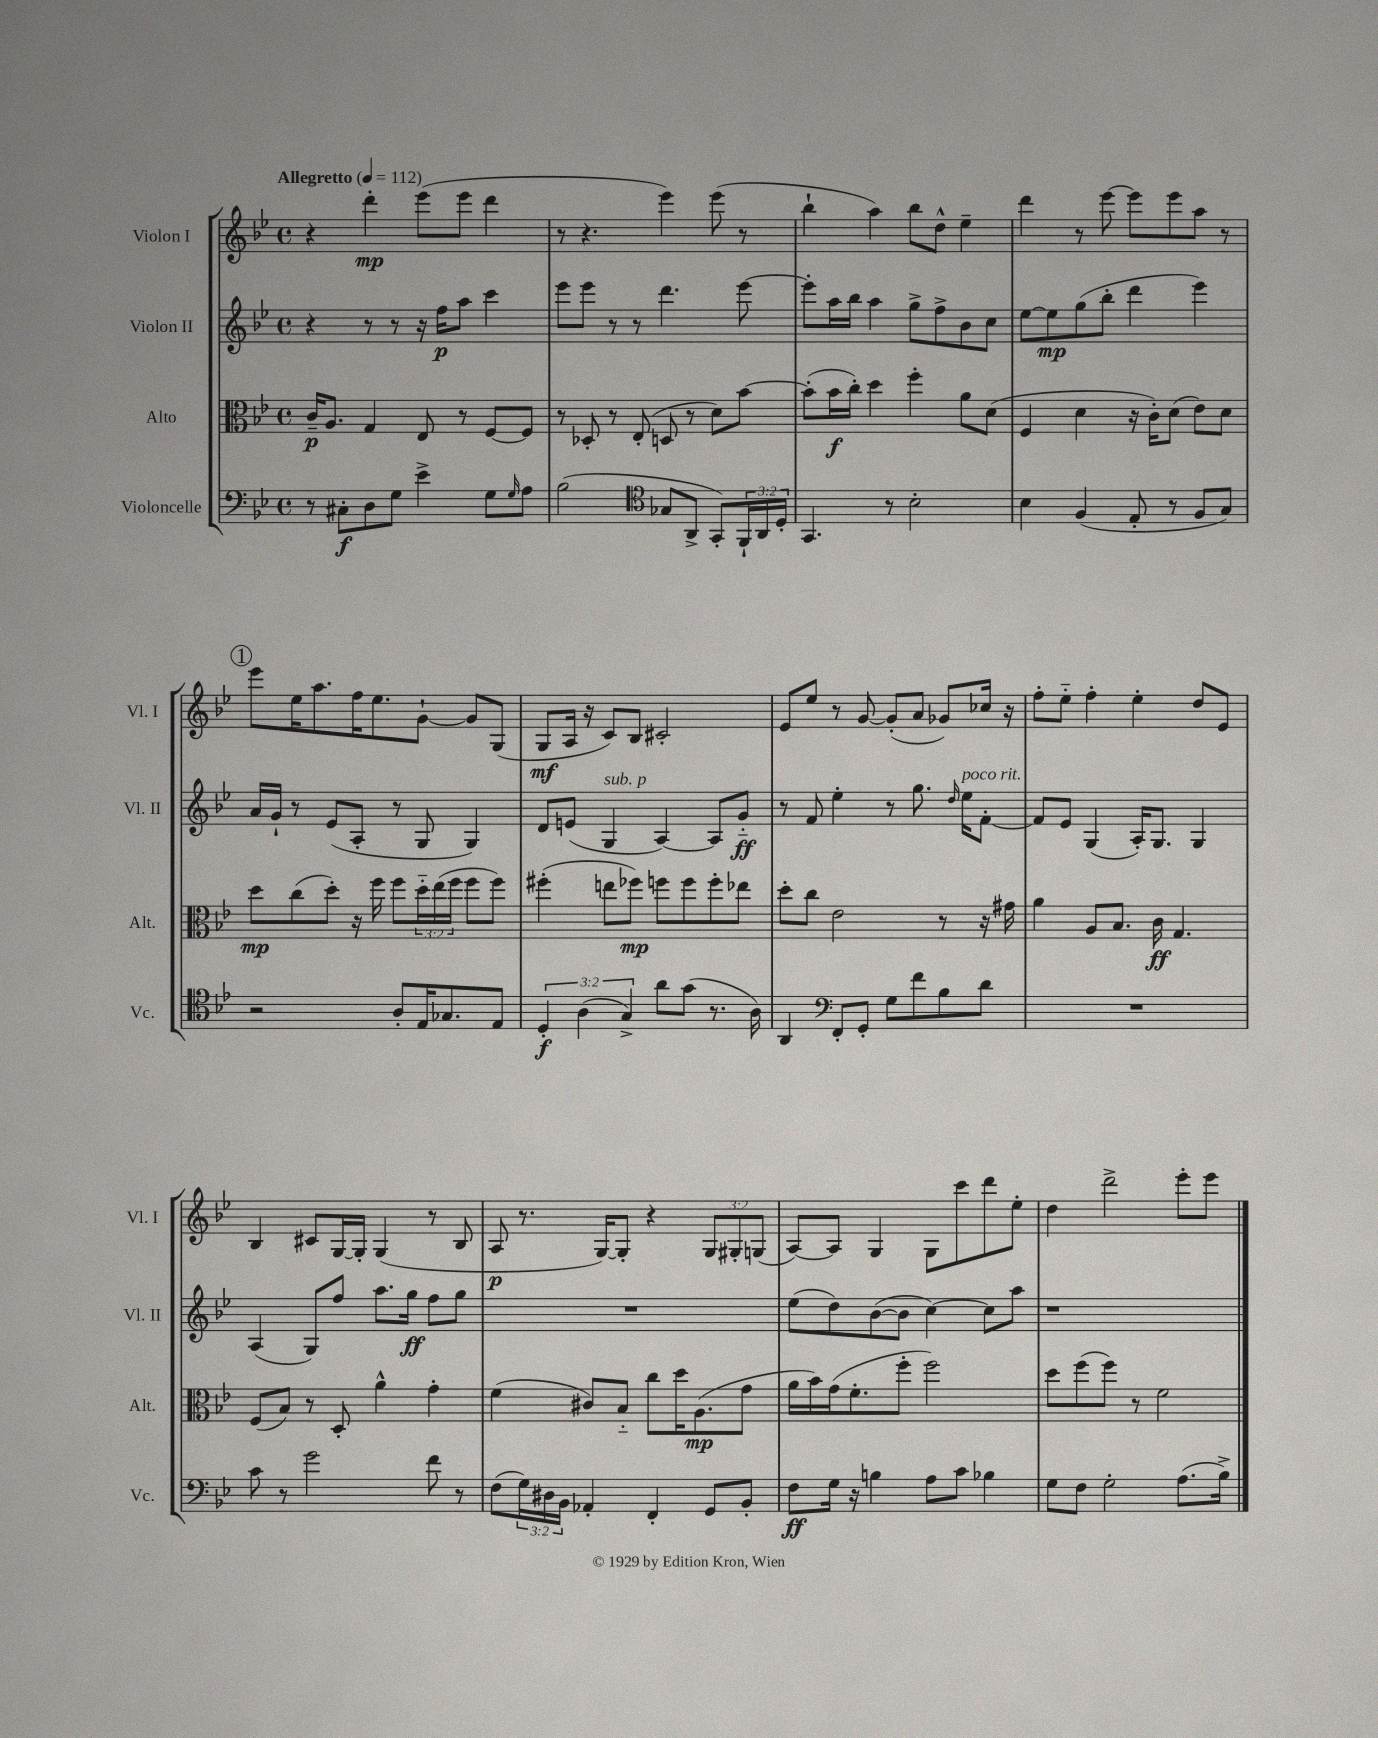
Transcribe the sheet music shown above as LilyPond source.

<<
\new StaffGroup <<
\new Staff = "s0" \with { instrumentName = "Violon I" shortInstrumentName = "Vl. I" } {
    \clef treble \key bes \major \defaultTimeSignature \time 4/4 \override Staff.TupletNumber.text = #tuplet-number::calc-fraction-text \tempo "Allegretto" 4 = 112
    r4 d'''4-.\mp ees'''8( ees'''8 d'''4 |
    r8 r4. ees'''4) ees'''8( r8 |
    bes''4-! a''4) bes''8 d''8-^ ees''4-- |
    d'''4 r8 ees'''8~ ees'''8 ees'''8 a''8 r8 |
    \mark \markup { \circle "1" } ees'''8 ees''16 a''8. f''16 ees''8. g'8~-! g'8 g8( |
    g8\mf a16 r16 c'8) bes8 cis'2-. |
    ees'8 ees''8 r8 g'8~ g'8-.( a'8 ges'8) ces''16 r16 |
    f''8-. ees''8-_ f''4-. ees''4-. d''8 ees'8 |
    bes4 cis'8 g16~ g16-. g4( r8 bes8 |
    a8\p r8. g16~) g8-. r4 \tuplet 3/2 { g8 gis8-. g8( } |
    a8~) a8 g4 g8 c'''8 d'''8 ees''8-. |
    d''4 d'''2-> ees'''8-. ees'''8 \bar "|." |
}
\new Staff = "s1" \with { instrumentName = "Violon II" shortInstrumentName = "Vl. II" } {
    \clef treble \key bes \major \defaultTimeSignature \time 4/4
    r4 r8 r8 r16 f''16\p a''8 c'''4 |
    ees'''8 ees'''8 r8 r8 d'''4. ees'''8~ |
    ees'''8-. a''16 bes''16 a''4 g''8-> f''8-> bes'8 c''8 |
    ees''8~ ees''8\mp g''8( bes''8-. d'''4 ees'''4) |
    \mark \markup { \circle "1" } a'16 g'16-! r8 ees'8( a8-. r8 g8 g4) |
    d'8 e'8( g4^\markup { \italic "sub. p" } a4~) a8 g'8-_\ff |
    r8 f'8 ees''4-. r8 g''8. \grace { d''16 } ees''16^\markup { \italic "poco rit." } f'8~-. |
    f'8 ees'8 g4( a16-.) g8. g4 |
    a4( g8) f''8 a''8. g''16\ff f''8 g''8 |
    R1 |
    ees''8( d''8) bes'8~( bes'8 c''4~) c''8 a''8 |
    r1 \bar "|." |
}
\new Staff = "s2" \with { instrumentName = "Alto" shortInstrumentName = "Alt." } {
    \clef alto \key bes \major \defaultTimeSignature \time 4/4 \override Staff.TupletNumber.text = #tuplet-number::calc-fraction-text
    c'16--\p a8. g4 ees8 r8 f8~ f8 |
    r8 des8-. r8 ees8-.( d8 r8 d'8) bes'8~ |
    bes'8-.( bes'16\f c''16-.) d''4 f''4-. a'8 d'8( |
    f4 d'4 r16 c'16-.) d'8( ees'8) d'8 |
    \mark \markup { \circle "1" } d''8\mp c''8( d''8-.) r16 f''16 f''8 \tuplet 3/2 { d''16-_ ees''16( f''16 } f''8 f''8) |
    fis''4-.( e''8 fes''8\mp) f''8 f''8 f''8-. ees''8 |
    d''8-. c''8 ees'2 r8 r16 gis'16 |
    a'4 a8 bes8. c'16\ff g4. |
    f8( bes8) r8 d8-. a'4-^ g'4-. |
    f'4( cis'8) bes8-_ c''8 d''16 a8.\mp( g'8 |
    a'16 bes'16) g'16( f'8.-. f''8-. f''2) |
    d''8 f''8( f''8) r8 f'2 \bar "|." |
}
\new Staff = "s3" \with { instrumentName = "Violoncelle" shortInstrumentName = "Vc." } {
    \clef bass \key bes \major \defaultTimeSignature \time 4/4 \override Staff.TupletNumber.text = #tuplet-number::calc-fraction-text
    r8 cis8-.\f d8 g8 ees'4-> g8 \grace { g16 } a8 |
    bes2( \clef tenor ges8 a,8-> g,8-.) \tuplet 3/2 { f,16-! a,16 d16-. } |
    g,4. r8 bes2-. |
    bes4 f4( ees8-. r8 f8 g8) |
    \mark \markup { \circle "1" } r2 a8-. ees16 ges8. ees8 |
    \tuplet 3/2 { d4-.\f a4( g4->) } a'8 g'8( r8. a16) |
    a,4 \clef bass f,8-. g,8-. g8 f'8 bes8 d'8 |
    R1 |
    c'8 r8 g'2 f'8 r8 |
    f8( \tuplet 3/2 { g16) dis16 bes,16 } aes,4-. f,4-. g,8 bes,8-. |
    f8\ff g16 r16 b4 a8 c'8 bes4 |
    g8 f8 g2-. a8.( bes16->) \bar "|." |
}
>>
>>
\layout { \context { \Score \remove "Bar_number_engraver" } }
